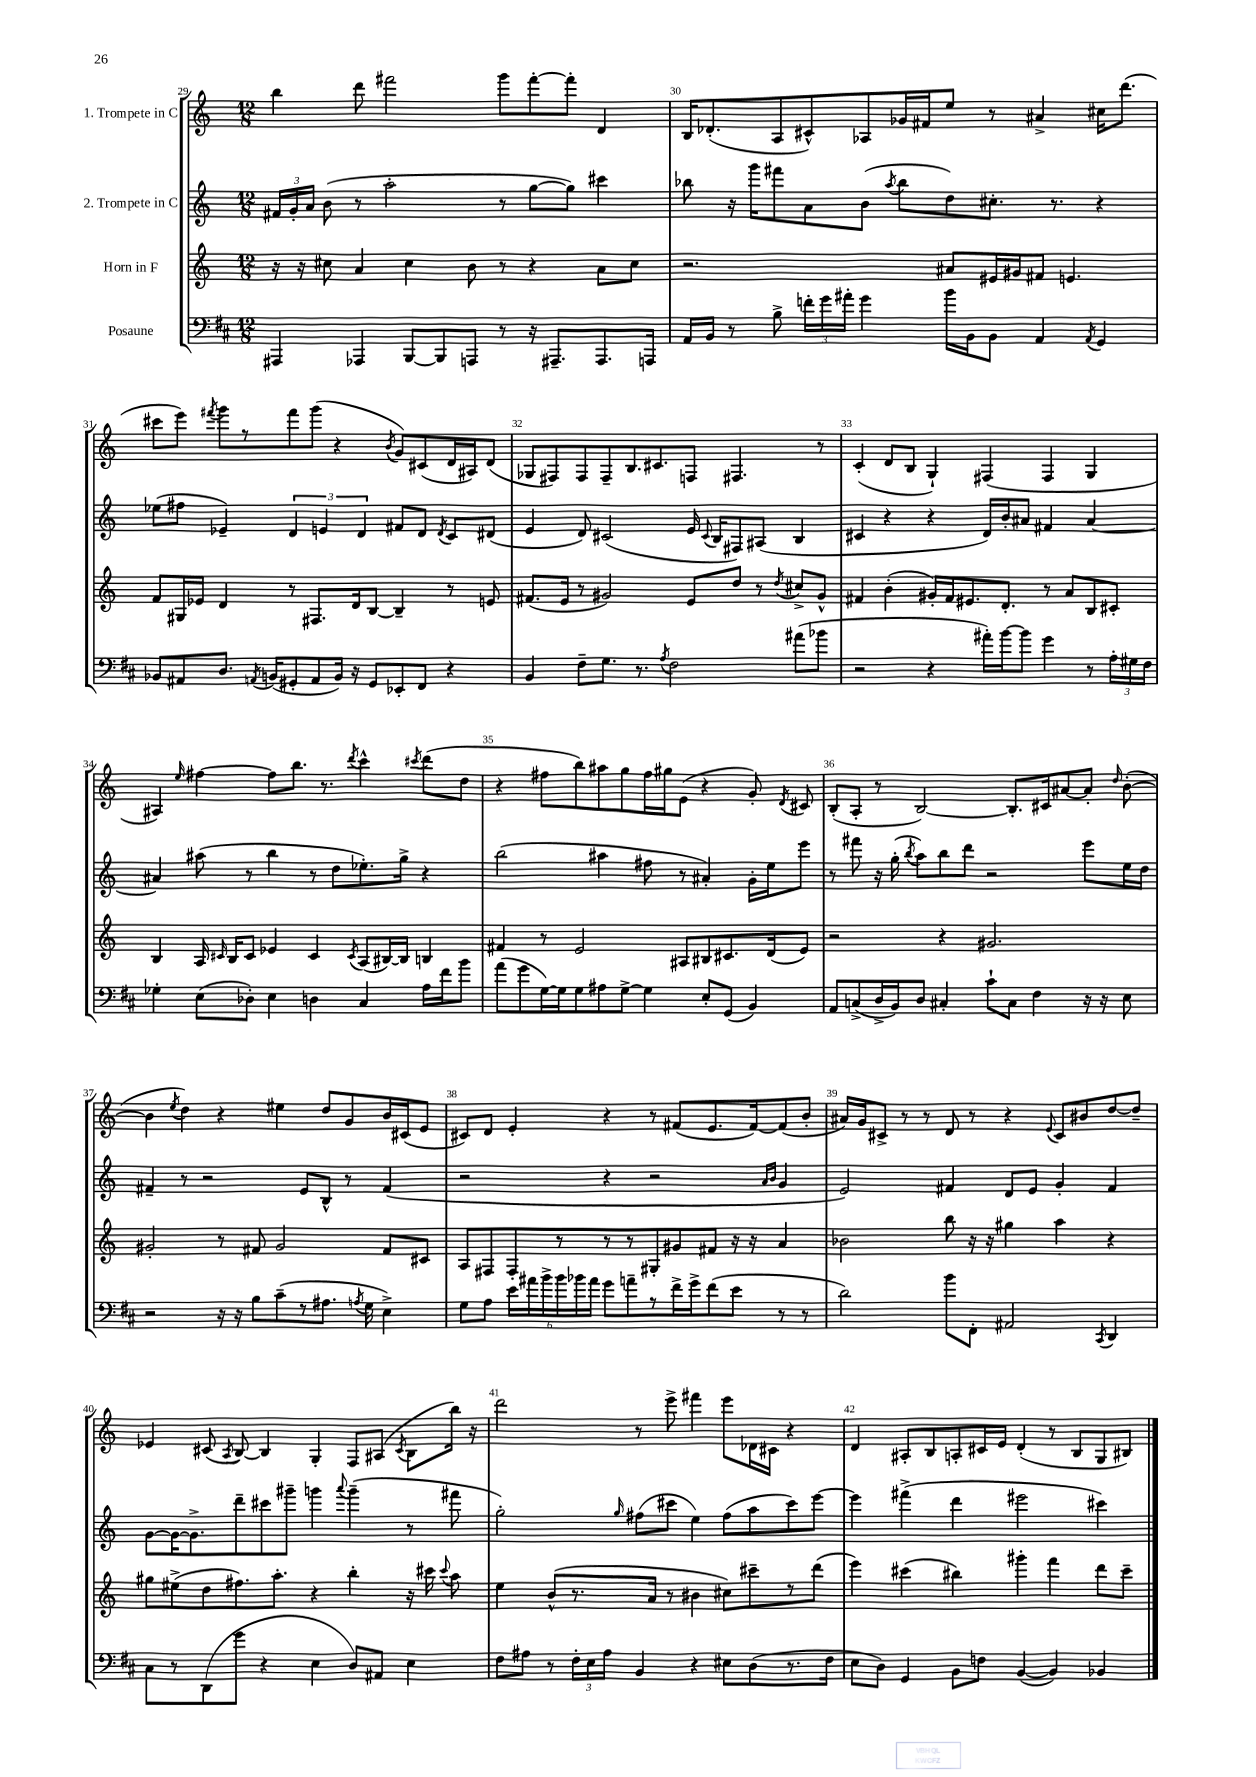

**kern	**kern	**kern	**kern
*staff4	*staff3	*staff2	*staff1
*clefF4	*clefG2	*clefG2	*clefG2
*k[f#c#]	*k[]	*k[]	*k[]
*M12/8	*M12/8	*M12/8	*M12/8
4AAA#/	16r	24f#/LL	4bb\
.	.	24g'/	.
.	16r	.	.
.	.	24a/JJ	.
.	8cc#\	(8b\	.
4AAA-/	4a/	8r	8ddd\
.	.	2aa'\	2fff#\
[8BBB/L	4cc#\	.	.
8BBB/]	.	.	.
8AAA/J	8b\	.	.
8r	8r	8r	8ggg\L
16r	4r	[8gg\L	[8fff#'\
8.AAA#~/L	.	.	.
.	.	8gg\]J)	8fff#'\]J
8.AAA#/	8a\L	4ccc#\	4d/
.	8cc#\J	.	.
16AAA/Jk	.	.	.
=	=	=	=
16AA/LL	2.r	8bb-\	16B/LK
16BB/JJ	.	.	(8.d-'/
8r	.	16r	.
.	.	16ggg\LK	.
8B^\	.	8fff#\	8A/
24f'\LL	.	8a\	8c#^^/)
24g\	.	.	.
24a#'\JJ	.	.	.
4g\	.	(8b\J	8A-/
.	.	8qaa/	.
.	.	8bb-\L	16g-/L
.	.	.	16f#/J
16b\LL	8a#/L	8dd\)	8ee/J
16BB\J	.	.	.
8BB\J	16e#/L	8.cc#'\J	8r
.	16g#/J	.	.
4AA/	8f#/J	.	4a#^/
.	.	8.r	.
.	4.e/	.	.
8qAA/	.	.	.
4GG/	.	4r	16cc#\LK
.	.	.	(8.ddd\J
=	=	=	=
8BB-/L	8f/L	(8ee-\L	8ccc#\L
8AA#/	16G#/L	8ff#\J	8eee\J)
.	16e-/JJ	.	.
.	.	.	8qfff#/
8.D/J	4d/	4e-~/)	8ggg\L
.	.	.	8r
8qAA/	.	.	.
(16BB/LK	.	.	.
8GG#'/	8r	6d/	8fff#\
8AA/	8.F#/L	.	(8ggg\J
.	.	6e/	.
16BB/Jk)	.	.	4r
16r	16d/k	.	.
.	.	6d/	.
8GG#/L	[8B/J	.	.
.	.	.	8qb/
8EE-'/	4B~/]	8f#/L	8g/L)
8FF#/J	.	8d/J	(8c#/
.	.	8qd/	.
4r	8r	8c/L	16d/L
.	.	.	16A#/J)
.	8e/	(8d#/J	(8d/J
=	=	=	=
4BB/	(8.f#/L	4e/	8G-/L
.	.	.	8F#/)
.	16e/Jk	.	.
8F#~\L	8r	8d/)	8F#/
8.G\J	2g#/)	(2c#/	8F#~/
.	.	.	8.B/
8.r	.	.	.
.	.	.	8.c#/
8qA/	.	.	.
2F#\	.	.	.
.	8e/L	16e/	8F/J
.	.	8qqc#/	.
.	.	16B/LK	.
.	8dd/J	8F#/)	4.F#/
.	8r	(8A#/J	.
.	8qdd/	.	.
(8a#\L	8cc#^/L	4B/	.
8b-\J	8g#^^/J	.	8r
=	=	=	=
2r	4f#/	4c#/	(4c'/
.	(4b'\	4r	8d/L
.	.	.	8B/J
4r	16g#'/LL)	4r	4G`/)
.	16f#/J	.	.
.	8.e#/	.	.
16a#'\LL)	.	16d/LL)	(4F#/
[16b\J	8.d'/J	16b'/J	.
8b\]J	.	8a#/J	.
4g\	8r	4f#/	4F#/
.	8a/L	.	.
8r	8B/	[4a#/	4G/
24A'\LL	8c#'/J	.	.
24G#\	.	.	.
24F#\JJ	.	.	.
=	=	=	=
4G-'\	4B/	4a#/]	4A#/)
.	.	.	16qqee/
(8E\L	16A/	(8aa#\	[4ff#\
.	16qqc#/	.	.
.	16B/LK	.	.
8D-'\J)	8c#/J	8r	.
4E\	4e-/	4bb\	8ff#\]L
.	.	.	8.bb\J
4D\	4c#/	8r	.
.	.	.	8.r
.	.	8dd\L	.
.	8qc#/	.	8qddd/
4C#/	(8A/L	8.ee-'\)	4ccc^^\
.	[16B#/L)	.	.
.	16B#/]JJ	16gg^\Jk	.
.	.	.	8qccc#/
16A\LL	4B/	4r	(8ddd\L
16f#\J	.	.	.
8b\J	.	.	8dd\J
=	=	=	=
(8a\L	4f#/	(2bb\	4r
8g\	.	.	.
[16G\L)	8r	.	8ff#\L
16G\]J	.	.	.
8G\	2e/	.	8bb\)
8A#\	.	4aa#\	8aa#\
[8G^\J	.	.	8gg\
4G\]	.	8ff#\	16ff#\L
.	.	.	16gg#\J
.	8A#/L	8r	(8e\J
8E'/L	8B#/	4a#'/)	4r
(8GG/J	8.c#/	.	.
4BB/)	.	16g'\LL	8g'/)
.	(16d/k	16ee\J	.
.	.	.	8qd/
.	8e/J)	8eee\J	8c#/
=	=	=	=
8AA/L	2r	8r	(8B'/L
(8C^/	.	8fff#\	8A'/J
16D^/L	.	16r	8r
16BB/J)	.	(16gg'\	.
.	.	8qbb/	.
8D/J	.	8aa\L)	[2B/)
4C#'/	4r	8bb\	.
.	.	8ddd\J	.
8c#`\L	2.g#/	2r	.
8C#\J	.	.	8.B'/]L
4F#\	.	.	.
.	.	.	16c#/k
.	.	.	[8a#/
16r	.	8eee\L	8a#'/]J
16r	.	.	.
.	.	.	16qqdd/
8E\	.	16ee\L	([8b'\
.	.	16dd\JJ	.
=	=	=	=
2r	2g#'/	4f#~/	4b\]
.	.	.	8qee/
.	.	8r	4dd\)
.	.	2r	.
16r	8r	.	4r
16r	.	.	.
8B\L	8f#/	.	.
(8c#~\	2g#/	.	4ee#\
8r	.	8e/L	.
8.A#\J	.	8B^^/J	8dd/L
.	.	8r	8g/
8qA/	.	.	.
16G\	.	.	.
4E^\)	8f#/L	(4f#/	16b/L
.	.	.	(16c#/J
.	8c#/J	.	8e/J
=	=	=	=
8G\L	8A/L	2r	8c#/L)
8A\J	8F#/	.	8d/J
24e\LL	8F#'/	.	4e'/
24a#\	.	.	.
24b^\	.	.	.
24b\	8r	.	.
24b-\	.	.	.
24a#\JJ	.	.	.
8g\L	8r	4r	4r
8a~\	8r	.	.
8r	8G#'/	2r	8r
16f#^\L	8g#/	.	(8f#/L
16g^\J	.	.	.
(8f#\	8f#/J	.	8.e/
8e\J	16r	.	.
.	16r	.	[16f#/k)
.	.	16qqa/LL	.
.	.	16qqb/JJ	.
8r	4a/	4g/	(8f#/]
8r	.	.	8b'/J
=	=	=	=
2d\)	2b-\	2e/)	16a#/LL)
.	.	.	16g/J
.	.	.	8c#^/J
.	.	.	8r
.	.	.	8r
8b\L	8bb\	4f#/	8d/
8FF#'\J	16r	.	8r
.	16r	.	.
2AA#/	4gg#\	8d/L	4r
.	.	8e/J	.
.	.	.	8qqe/
.	4aa\	4g'/	8c#/L
.	.	.	8b#/
8qCC#/	.	.	.
4DD/	4r	4f#/	[8dd/
.	.	.	8dd~/]J
=	=	=	=
8C#\L	8gg#\L	[8g\L	4e-/
8r	(8ee#^\	16g\_K	.
.	.	8.g^\]	.
(8DD\	8dd\	.	(8c#/
.	.	.	8qA/
8g\J	8.ff#\)	8ddd~\	[8B/)
4r	.	8ccc#\	4B/]
.	8.aa'\J	.	.
.	.	8ggg#~\J	.
4E\	4r	4ggg\	4G'/
.	.	8qqaaa/	.
8D/L)	4bb'\	(4ggg~\	8F/L
8AA#/J	.	.	(8A#/J
.	.	.	8qc#/
4E\	16r	8r	8B\L
.	16ccc#\	.	.
.	8qqccc#/	.	.
.	8aa\	8fff#\	16bb\Jk)
.	.	.	16r
=	=	=	=
8F#\L	4ee\	2gg'\)	2ddd\
8A#\J	.	.	.
8r	(8b^^/L	.	.
24F#'\LL	8.r	.	.
24E\	.	.	.
24A#\JJ	.	.	.
.	.	16qqgg/	.
4BB/	.	(8ff#\L	8r
.	16a/Jk	.	.
.	8r	8ccc#\J	8eee^\
4r	4b#\	4ee\)	4fff#\
8E#\L	8cc#\L)	(8ff#\L	8eee\L
(8D\	8ccc#~\	8aa\	16d-\L
.	.	.	16c#\JJ
8.r	8r	8ccc#\)	4r
.	(8ddd\J	[8eee\J	.
16F#\Jk	.	.	.
=	=	=	=
8E\L	4eee\)	4eee\]	4d/
8D\J)	.	.	.
4GG/	(4ccc#\	(4fff#^\	8A#'/L
.	.	.	8B/
8BB\L	4bb#\)	4ddd\	8A'/
8F\J	.	.	16c#/L
.	.	.	16e/JJ
([4BB/	4ggg#'\	2eee#\	(4d'/
4BB/])	4fff\	.	8r
.	.	.	8B/L
4BB-/	8ddd\L	4ccc#\)	8G/
.	8ccc#~\J	.	8B#/J)
==	==	==	==
*-	*-	*-	*-
